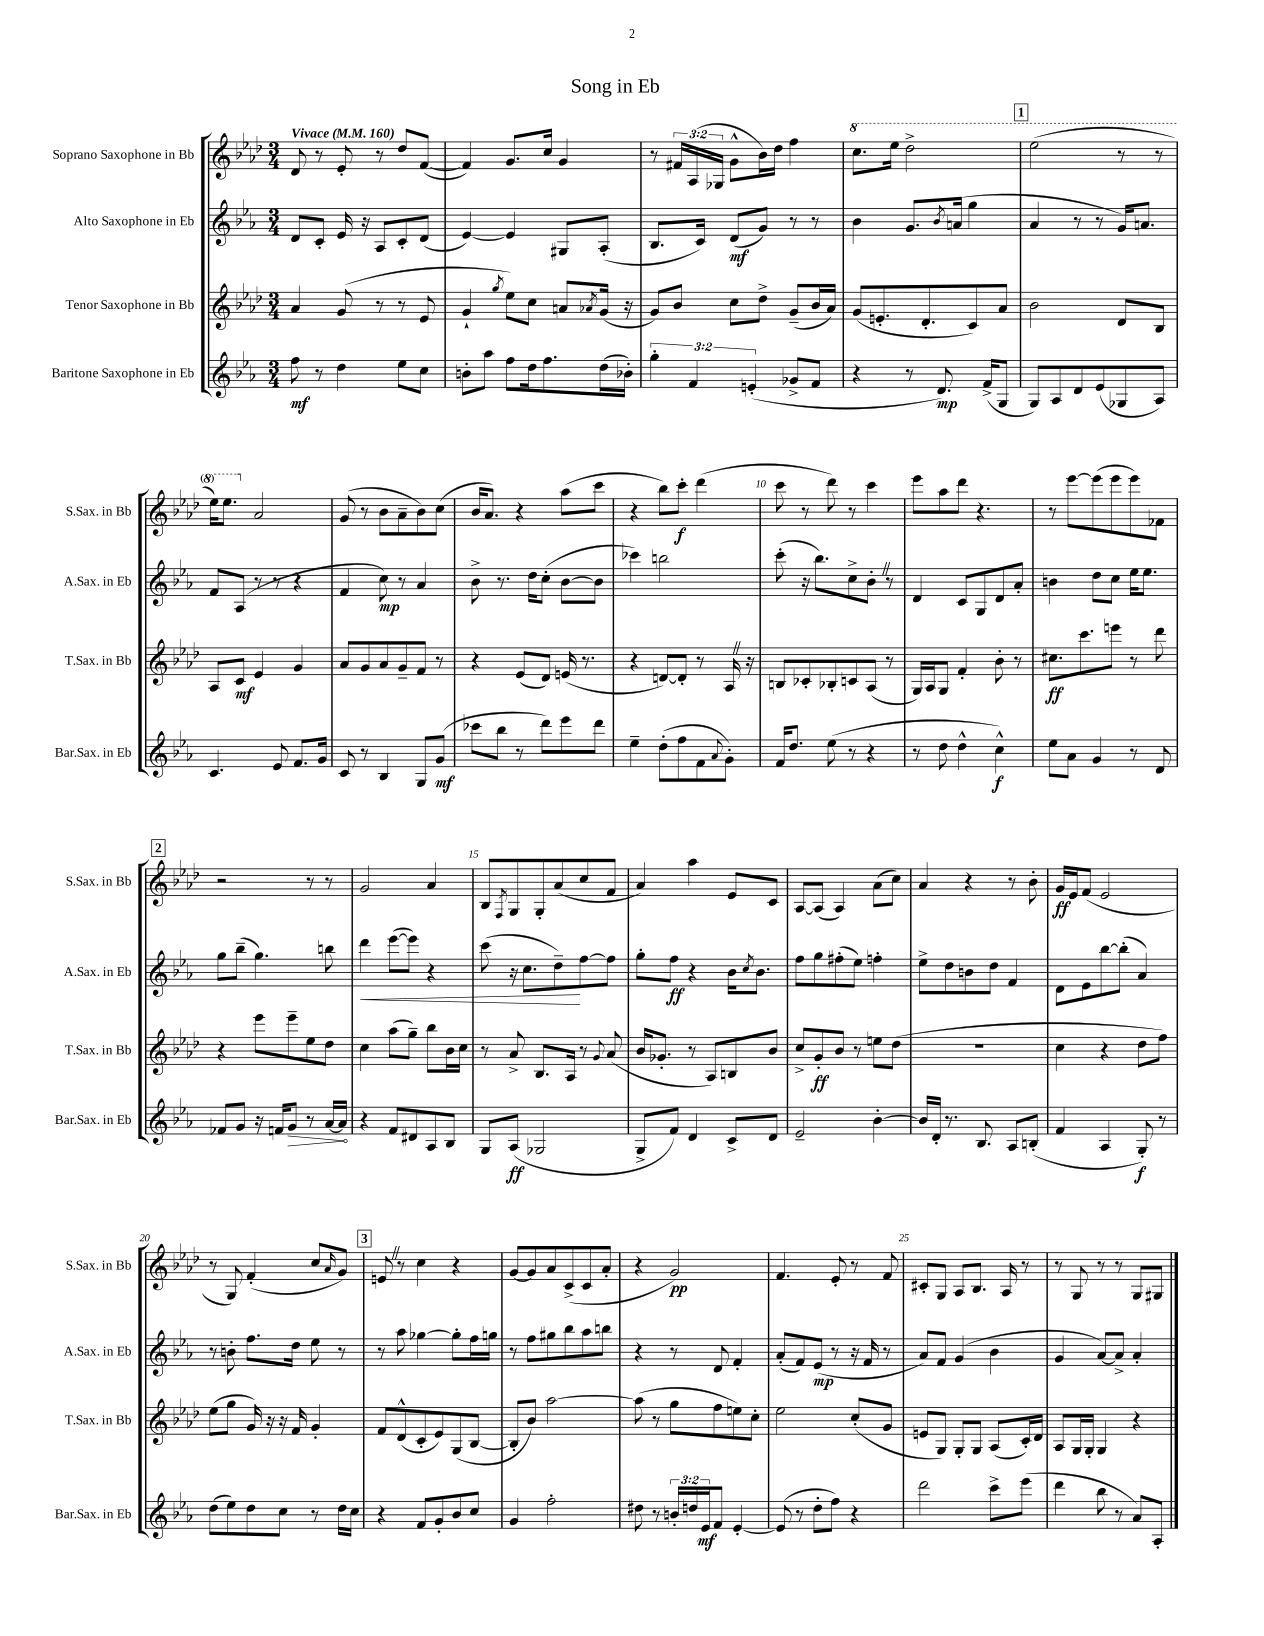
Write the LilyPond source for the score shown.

\header { title = "Song in Eb" }
<<
\new StaffGroup <<
\new Staff = "s0" \with { instrumentName = "Soprano Saxophone in Bb" shortInstrumentName = "S.Sax. in Bb" } {
    \clef treble \key aes \major \numericTimeSignature \time 3/4 \override Staff.TupletNumber.text = #tuplet-number::calc-fraction-text \tempo "Vivace" 4 = 160
    des'8 r8 ees'8-. r8 des''8 f'8~( |
    f'4) g'8. c''16 g'4 |
    r8 \tuplet 3/2 { fis'16 aes16( ges16 } g'8-^ bes'16) des''16 f''4 |
    \ottava #1 c'''8. ees'''16 des'''2-> |
    \mark \markup { \box "1" } ees'''2( r8 r8 |
    ees'''16) ees'''8. \ottava #0 aes'2 |
    g'8( r8 bes'8 aes'8-- bes'8) c''8( |
    bes'16 aes'8.) r4 aes''8( c'''8 |
    r4 bes''8) c'''8-.\f des'''4( |
    c'''8 r8 des'''8) r8 c'''4 |
    ees'''8 aes''8 des'''8 r4. |
    r8 ees'''8~ ees'''8( ees'''8 ees'''8) fes'8 |
    \mark \markup { \box "2" } r2 r8 r8 |
    g'2 aes'4 |
    bes8 \acciaccatura { f8 } g8 g8-. aes'8( c''8 f'8 |
    aes'4) aes''4 ees'8 c'8 |
    aes8~ aes8( aes4) aes'8( c''8) |
    aes'4 r4 r8 bes'8-. |
    g'16\ff ees'16 f'8( ees'2 |
    r8 g8) f'4-.( c''8 \grace { aes'16 } g'8) |
    \mark \markup { \box "3" } e'8 \once \override BreathingSign.text = \markup { \musicglyph "scripts.caesura.straight" } \breathe r8 c''4 r4 |
    g'8~ g'8 aes'8 c'8->( c'8 aes'8-. |
    r4 g'2\pp) |
    f'4. ees'8-. r8 f'8 |
    cis'8-. g8 aes8 bes8. aes16 r8 |
    r8 g8 r8 r8 g8 gis8 \bar "|." |
}
\new Staff = "s1" \with { instrumentName = "Alto Saxophone in Eb" shortInstrumentName = "A.Sax. in Eb" } {
    \clef treble \key ees \major \numericTimeSignature \time 3/4
    d'8 c'8-. ees'16 r16 aes8 c'8-. d'8( |
    ees'4~) ees'4 gis8 aes8-.( |
    bes8. c'16) d'8\mf( g'8) r8 r8 |
    bes'4 g'8. \acciaccatura { bes'8 } a'16( g''4 |
    \mark \markup { \box "1" } aes'4 r8 r8 g'16) a'8. |
    f'8 aes8( r8 r8 r4 |
    f'4 c''8\mp) r8 aes'4 |
    bes'8-> r8. d''16 c''8-.( bes'8~ bes'8 |
    ces'''4) b''2 |
    c'''8-.( r16 bes''8.) c''8-> bes'8-. \once \override BreathingSign.text = \markup { \musicglyph "scripts.caesura.straight" } \breathe r8 |
    d'4 c'8 g8 d'8 aes'8-. |
    b'4 d''8 c''8 ees''16 ees''8. |
    \mark \markup { \box "2" } g''8 bes''8--( g''4.) b''8 |
    d'''4\< ees'''8~( ees'''8) r4 |
    c'''8( r16 c''8. d''8--\!) f''8~ f''8 |
    g''8-. f''8\ff r4 bes'16 \acciaccatura { c''8 } bes'8. |
    f''8 g''8 fis''8-.( ees''8) f''4-. |
    ees''8-> d''8 b'8 d''8 f'4 |
    d'8 ees'8 bes''8~ bes''8-.( aes'4) |
    r8 b'8-. f''8. d''16 ees''8 r8 |
    \mark \markup { \box "3" } r8 aes''8 ges''4~ ges''8-. f''16 g''16 |
    r8 f''8 gis''8 bes''8 aes''8 b''8 |
    r4 r8 d'8 f'4-. |
    aes'8-.( f'8) ees'8\mp( r8 r16 f'16 r8 |
    aes'8) f'8 g'4( bes'4 |
    g'4 aes'8~) aes'8-> aes'4-. \bar "|." |
}
\new Staff = "s2" \with { instrumentName = "Tenor Saxophone in Bb" shortInstrumentName = "T.Sax. in Bb" } {
    \clef treble \key aes \major \numericTimeSignature \time 3/4
    aes'4 g'8( r8 r8 ees'8 |
    g'4-! \acciaccatura { g''8 } ees''8) c''8 a'8 \acciaccatura { aes'8 } g'16( r16 |
    g'8) bes'8 c''8 des''8-> g'8--( bes'16 aes'16) |
    g'8( e'8.-. des'8.-. c'8) aes'8 |
    \mark \markup { \box "1" } bes'2 des'8 bes8 |
    aes8 c'8\mf ees'4 g'4 |
    aes'8 g'8 aes'8 g'8-- f'8 r8 |
    r4 ees'8( des'8) e'16( r8. |
    r4 d'8~) d'8-. r8 aes16 \once \override BreathingSign.text = \markup { \musicglyph "scripts.caesura.straight" } \breathe r16 |
    b8 ces'8-. bes8-. c'8 aes8( r8 |
    g16) aes16 g8 f'4-. bes'8-. r8 |
    cis''8.\ff c'''8. e'''8 r8 des'''8 |
    \mark \markup { \box "2" } r4 ees'''8 ees'''8-- ees''8 des''8 |
    c''4 aes''8( g''8--) bes''8 bes'16 c''16 |
    r8 aes'8-> bes8. aes16 r8 \appoggiatura { g'8 } aes'8( |
    bes'16 ges'8.-. r8 aes8) b8 bes'8 |
    c''8-> g'8-.\ff bes'8 r8 e''8 des''8( |
    R2. |
    c''4 r4 des''8 f''8) |
    ees''8( g''8 g'16) r16 r16 f'16 g'4-. |
    \mark \markup { \box "3" } f'8 des'8-^( c'8-. ees'8) g8( bes8~ |
    bes8-. bes'8) aes''2~ |
    aes''8( r8 g''8 f''8 e''8) c''8-. |
    ees''2 c''8-.( g'8 |
    e'8 g8) g8-. g8 aes8( c'16-.) des'16 |
    aes8 g16 g16-. g4 r4 \bar "|." |
}
\new Staff = "s3" \with { instrumentName = "Baritone Saxophone in Eb" shortInstrumentName = "Bar.Sax. in Eb" } {
    \clef treble \key ees \major \numericTimeSignature \time 3/4 \override Staff.TupletNumber.text = #tuplet-number::calc-fraction-text
    f''8\mf r8 d''4 ees''8 c''8 |
    b'8-. aes''8 f''8 d''16 f''8. d''16( bes'16-.) |
    \tuplet 3/2 { g''4-. f'4 e'4-.( } ges'8-> f'8 |
    r4 r8 d'8.\mp) f'16->( g8 |
    \mark \markup { \box "1" } g8) aes8 d'8 ees'8( ges8 aes8) |
    c'4. ees'8 f'8. g'16 |
    c'8 r8 bes4 g8 g'8\mf( |
    ces'''8 bes''8 r8 d'''8) ees'''8 d'''8 |
    ees''4-- d''8-.( f''8 f'8 \appoggiatura { aes'8 } g'8-.) |
    f'16 d''8. ees''8( r8 r4 |
    r8 d''8 d''4-^ c''4-^\f) |
    ees''8 aes'8 g'4 r8 d'8 |
    \mark \markup { \box "2" } fes'8 g'8 r16 f'16 \once \override Hairpin.circled-tip = ##t g'8\> r8 aes'16~ aes'16\! |
    r4 f'8 dis'8 aes8 bes8 |
    g8 aes8\ff( ges2 |
    g8-> f'8) d'4 c'8-> d'8 |
    ees'2-- bes'4~-. |
    bes'16 d'16-. r8. bes8. aes8 b8-.( |
    f'4 aes4 g8-.\f) r8 |
    d''8( ees''8) d''8 c''8 r8 d''16 c''16 |
    \mark \markup { \box "3" } r4 f'8 g'8-. bes'8 c''8 |
    g'4 f''2-. |
    dis''8 r8 \tuplet 3/2 { b'16-. d''16 ees'16\mf } f'8 ees'4~-. |
    ees'8( r8 d''8-. f''8) r4 |
    d'''2 c'''8-> ees'''8( |
    d'''4 bes''8 r8 aes'8) aes8-. \bar "|." |
}
>>
>>
\layout { \context { \Score \override BarNumber.break-visibility = ##(#f #t #t) barNumberVisibility = #(every-nth-bar-number-visible 5) } }
